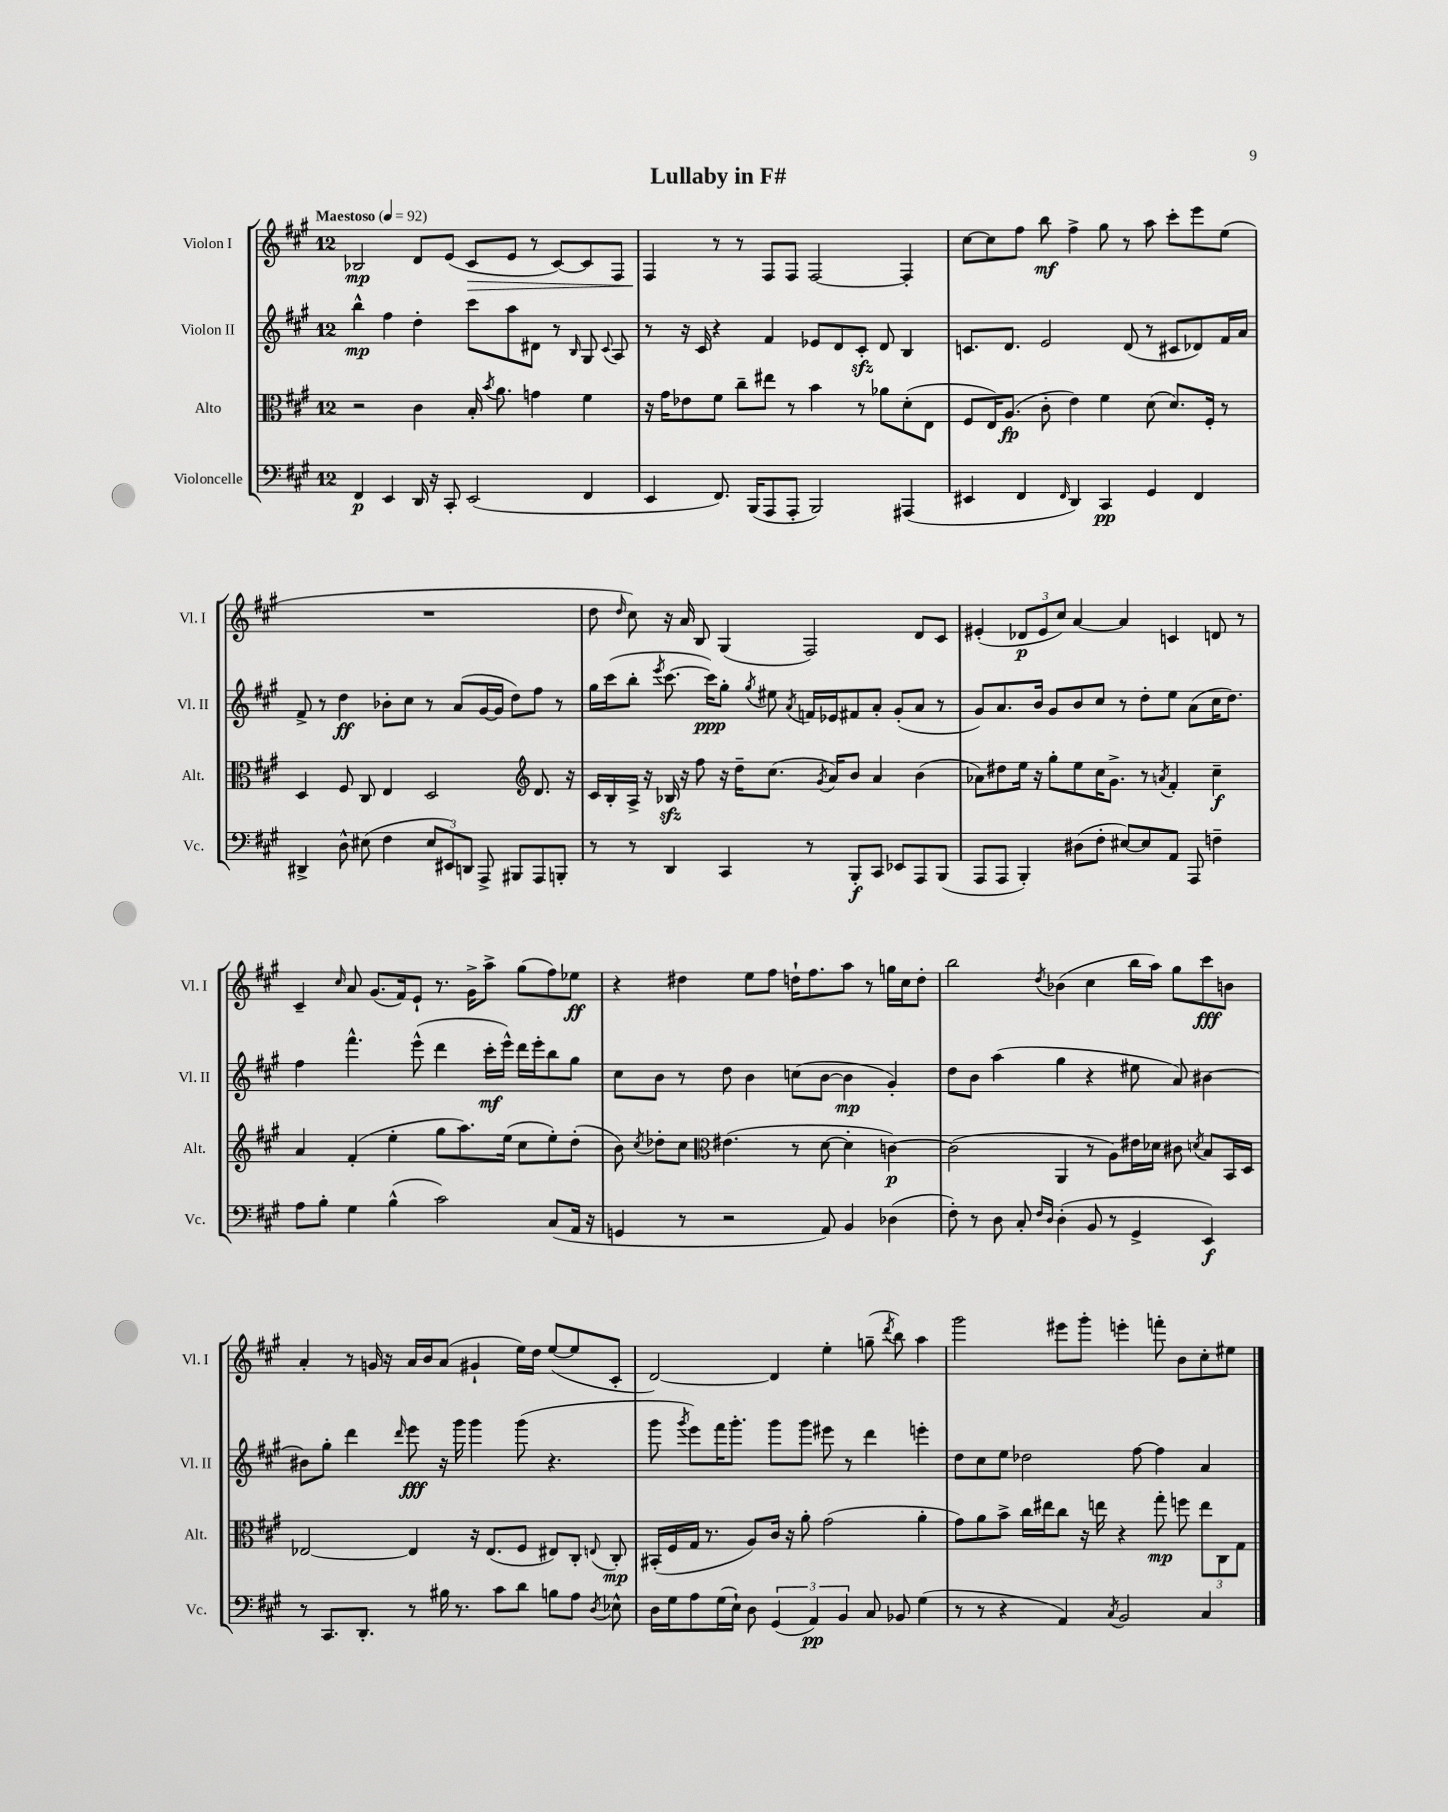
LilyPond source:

\header { title = "Lullaby in F#" }
<<
\new StaffGroup <<
\new Staff = "s0" \with { instrumentName = "Violon I" shortInstrumentName = "Vl. I" } {
    \clef treble \key a \major \once \override Staff.TimeSignature.style = #'single-digit \time 12/8 \tempo "Maestoso" 4 = 92
    \autoBeamOff bes2\mp d'8[ e'8]( cis'8[\> e'8] r8 cis'8[~) cis'8 fis8] |
    fis4\! r8 r8 fis8[ fis8] fis2~ fis4-. |
    cis''8[~ cis''8 fis''8] b''8\mf fis''4-> gis''8 r8 a''8 cis'''8[-. e'''8 e''8]( |
    R1. |
    d''8 \grace { d''16 } cis''8) r16 a'16 b8 gis4( fis2) d'8[ cis'8] |
    eis'4-.( \tuplet 3/2 { des'8[\p eis'8 cis''8]) } a'4~ a'4 c'4 d'8 r8 |
    cis'4-- \grace { cis''16 } a'8 gis'8.[( fis'16) e'8]-! r8. gis'16[-> a''8]-> gis''8[( fis''8) ees''8]\ff |
    r4 dis''4 e''8[ fis''8] d''16[-! fis''8. a''8] r8 g''16[ cis''16 d''8]-. |
    b''2 \acciaccatura { d''8 } bes'4( cis''4 b''16[ a''16]) gis''8[ cis'''8\fff b'8] |
    a'4-. r8 g'16 r16 a'16[ b'16 a'8]( gis'4-! e''16[) d''16] e''8[~( e''8 cis'8]-. |
    d'2~) d'4 e''4-. g''8--( \acciaccatura { d'''8 } b''8) a''4 |
    gis'''2 eis'''8[ gis'''8]-. e'''4-. f'''8-. b'8[ cis''8-. eis''8] \bar "|." |
}
\new Staff = "s1" \with { instrumentName = "Violon II" shortInstrumentName = "Vl. II" } {
    \clef treble \key a \major \once \override Staff.TimeSignature.style = #'single-digit \time 12/8
    \autoBeamOff b''4-^\mp fis''4 d''4-. cis'''8[ a''8 dis'8] r8 \grace { b16 } gis8 \appoggiatura { cis'8 } a8 |
    r8 r16 cis'16 r4 fis'4 ees'8[ d'8 cis'8]-.\sfz d'8 b4 |
    c'8.[ d'8.] e'2 d'8( r8 cis'8[ des'8) fis'16 a'16] |
    fis'8-> r8 d''4\ff bes'8[-. cis''8] r8 a'8[( gis'16~ gis'16] d''8[) fis''8] r8 |
    gis''16[ cis'''16( b''8]-. \acciaccatura { e'''8 } cis'''8.~ cis'''16[\ppp) gis''8]-. \acciaccatura { gis''8 } eis''8 \acciaccatura { a'8 } f'16[ ees'16 fis'8 a'8]-. gis'8[-.( a'8] r8 |
    gis'8[) a'8. b'16] gis'8[ b'8 cis''8] r8 d''8[-. e''8] a'8[( cis''16 d''8.]) |
    fis''4 fis'''4.-^ e'''8-^( d'''4 cis'''16[-.\mf e'''16]-^) d'''16[ e'''16-. b''8 gis''8] |
    cis''8[ b'8] r8 d''8 b'4 c''8[( b'8]~ b'4\mp gis'4-.) |
    d''8[ b'8] a''4( gis''4 r4 eis''8 a'8) bis'4~ |
    bis'8[ gis''8]-. d'''4 \grace { d'''16 } e'''8\fff r16 gis'''16 gis'''4 gis'''8( r4. |
    gis'''8 \acciaccatura { gis'''8 } e'''8[) fis'''16 gis'''8.]-. gis'''8[ gis'''8] eis'''8 r8 d'''4 e'''4-. |
    d''8[ cis''8 e''8] des''2 fis''8~ fis''4 a'4 \bar "|." |
}
\new Staff = "s2" \with { instrumentName = "Alto" shortInstrumentName = "Alt." } {
    \clef alto \key a \major \once \override Staff.TimeSignature.style = #'single-digit \time 12/8
    \autoBeamOff r2 cis'4 b16-. \acciaccatura { b'8 } a'8. g'4 fis'4 |
    r16 gis'16[ ees'8 fis'8] cis''8[-- eis''8] r8 b'4 r8 aes'8[ d'8-.( e8] |
    fis8[ e16) a8.]\fp( cis'8-. e'4) fis'4 d'8( d'8.[) fis16]-. r8 |
    d4 fis8 cis8 e4 d2 \clef treble d'8. r16 |
    cis'16[ b16-. a16]-> r16 bes16\sfz r16 fis''8 r16 d''16[-- cis''8.]( \acciaccatura { gis'8 } a'16[) b'8] a'4 b'4( |
    aes'8[) dis''8 e''16] r16 gis''8[-. e''8 cis''16 gis'8.]-> r8 \acciaccatura { a'8 } fis'4-. cis''4--\f |
    a'4 fis'4-.( e''4-. gis''8[ a''8.) e''16]( cis''8[ e''8-.) d''8]-.( |
    b'8) \acciaccatura { cis''8 } des''8[-. cis''8] \clef alto eis'4.( r8 d'8~ d'4-. c'4~\p) |
    c'2( a,4 r8 a8[) eis'16 des'16] cis'8 \acciaccatura { d'8 } b8[ b,16 d16] |
    ees2~ ees4 r16 ees8.[( fis8] eis8[) cis8]-. \appoggiatura { e8 } cis8-.\mp |
    bis,16[-.( fis16 gis16] r8. a8[) cis'16] r16 a'8-. gis'2( a'4-. |
    gis'8[) a'8 b'8]-> cis''16[ eis''16 cis''8] r16 e''16 r4 gis''8-.\mp f''8 \tuplet 3/2 { e''8[ cis8 gis8] } \bar "|." |
}
\new Staff = "s3" \with { instrumentName = "Violoncelle" shortInstrumentName = "Vc." } {
    \clef bass \key a \major \once \override Staff.TimeSignature.style = #'single-digit \time 12/8
    \autoBeamOff fis,4\p e,4 d,16 r16 cis,8-. e,2( fis,4 |
    e,4 fis,8.) b,,16[( a,,8 a,,8]-. b,,2) ais,,4( |
    eis,4 fis,4 \grace { fis,16 } d,4) cis,4\pp gis,4 fis,4 |
    dis,4-> d8-^ eis8( fis4 \tuplet 3/2 { eis8[ eis,8) d,8] } a,,8-> bis,,8[ a,,8 b,,8]-. |
    r8 r8 d,4 cis,4 r8 b,,8[-.\f cis,8] ees,8[ a,,8 b,,8]( |
    a,,8[ a,,8] b,,4-.) dis8[( fis8]-. eis8[~) eis8 a,8] a,,8 f4-- |
    a8[ b8]-. gis4 b4-^( cis'2) cis8[( a,16] r16 |
    g,4 r8 r2 a,8) b,4 des4( |
    fis8-.) r8 d8 cis8-. \grace { fis16[ d16] } d4-.( b,8 r8 gis,4-> e,4\f) |
    r8 cis,8.[ d,8.]-. r8 bis16 r8. cis'8[ d'8] b8[ a8] \acciaccatura { d8 } ees8-^ |
    d16[ gis16 a8 gis16( e16]-!) d8 \tuplet 3/2 { gis,4( a,4\pp) b,4 } cis8 bes,8 gis4( |
    r8 r8 r4 a,4) \acciaccatura { cis8 } b,2 cis4 \bar "|." |
}
>>
>>
\layout { \context { \Score \remove "Bar_number_engraver" } }
